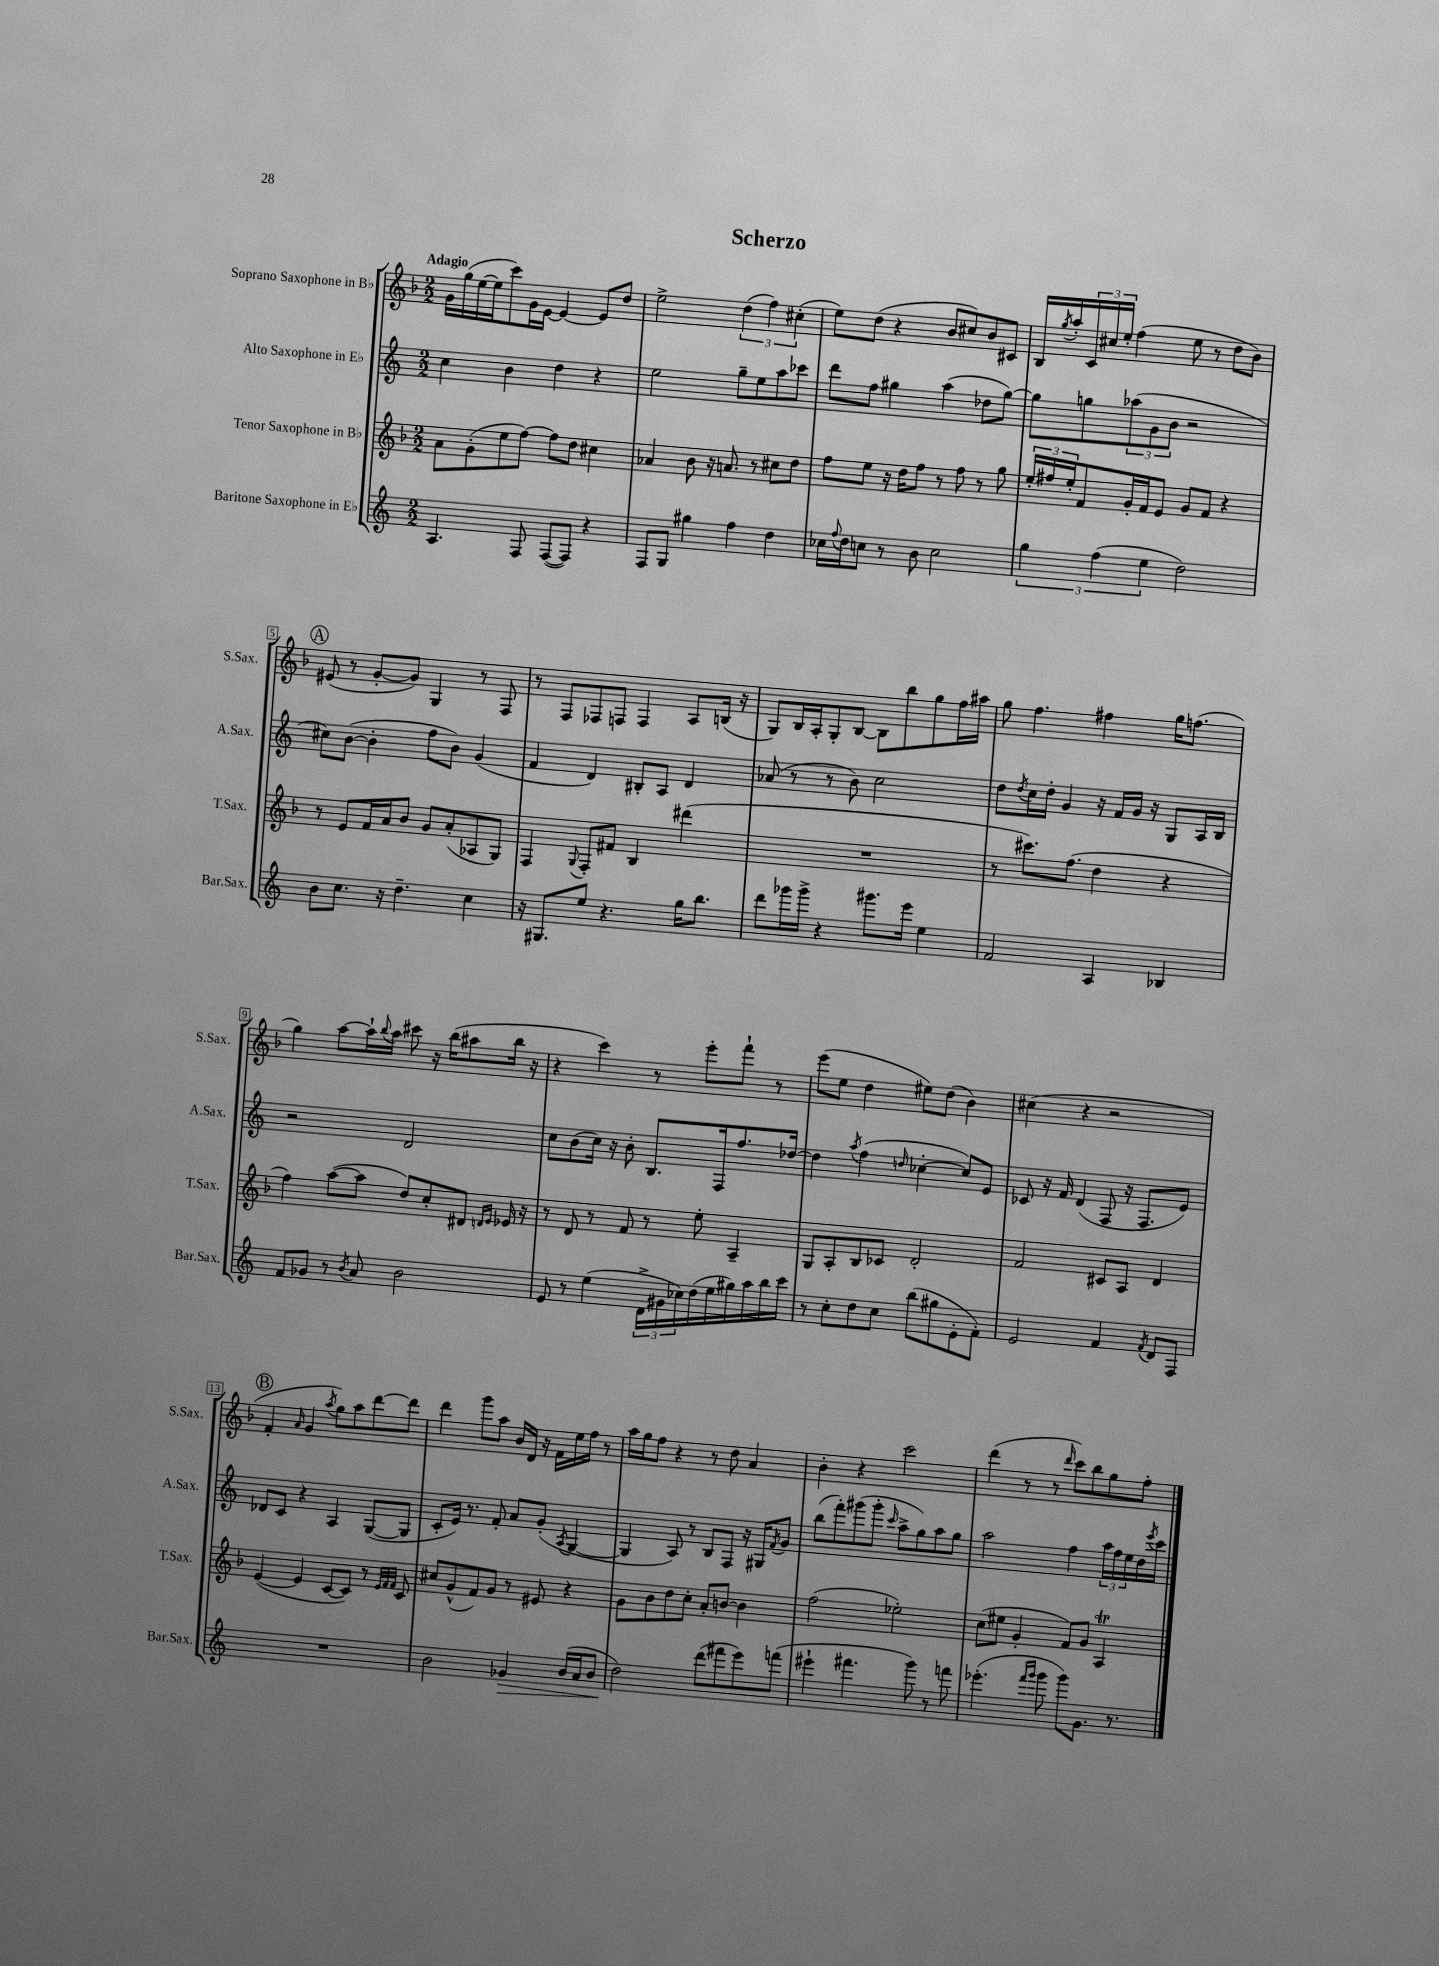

**kern	**dynam	**kern	**kern	**kern
*part4	*part4	*part3	*part2	*part1
*staff4	*staff4	*staff3	*staff2	*staff1
*I"Baritone Saxophone in E♭	*	*I"Tenor Saxophone in B♭	*I"Alto Saxophone in E♭	*I"Soprano Saxophone in B♭
*I'Bar.Sax.	*	*I'T.Sax.	*I'A.Sax.	*I'S.Sax.
*clefG2	*	*clefG2	*clefG2	*clefG2
*k[]	*	*k[b-]	*k[]	*k[b-]
*M2/2	*	*M2/2	*M2/2	*M2/2
=1	=1	=1	=1	=1
!	!	!	!	!LO:TX:a:B:t=Adagio
4.A/	.	8a\L	4cc\	16g\LL
.	.	.	.	(16gg\
.	.	(8g'\	.	[16ee\
.	.	.	.	16ee\J]
.	.	8ee\	4b\	8ccc\)
8F/	.	[8ff\J)	.	16g\L
.	.	.	.	[16e\JJ
([8F/L	.	8ff\L]	4dd\	4e/_
8F/J])	.	8dd\J	.	.
4r	.	4cc#X\	4r	8e/L]
.	.	.	.	8dd/J
=2	=2	=2	=2	=2
8F/L	.	4a-X/	2ee\	2ee^\
8G/J	.	.	.	.
4gg#X\	.	8b-\	.	.
.	.	16r	.	.
.	.	8.an/	.	.
4ff\	.	.	8gg~\L	(6dd\
.	.	8r	8ee\	.
.	.	.	.	6ff\)
4dd\	.	8cc#X\L	8aa\	.
.	.	.	.	(6cc#X'\
.	.	8dd\J	8ccc-X\J	.
=3	=3	=3	=3	=3
16cc-X\LL	.	8ff\L	8ddd\L	8ee\L)
8qqff/	.	.	.	.
16dd\J	.	.	.	.
8ccn\J	.	8ee\J	8ff\J	(8dd\J
8r	.	16r	4gg#X\	4r
.	.	16dd\KL	.	.
8b\	.	8ff\J	.	.
2cc\	.	8r	(4aa\	8b-/L
.	.	8ff\	.	8cc#X/)
.	.	8r	8dd-X\L	8b-/
.	.	8gg\	[8gg#\J)	8c#X/J
=4	=4	=4	=4	=4
6gg\	.	24ee'/LL	8gg#\L]	16B-/LL
.	.	24ff#X/	.	.
.	.	.	.	8qgg/
.	.	.	.	16aa'/
.	.	24ee'/J	.	.
.	.	8f/	8ggn\	24c/
(6ff\	.	.	.	24cc#X/
.	.	.	.	24ee'/JJ
.	.	16g'/L	(12aa-X\	(4ff\
.	.	16f/J	.	.
6ee\	.	.	12g\	.
.	.	8e/J	.	.
.	.	.	12b\J	.
2dd\)	.	8g/L	2r	8ee\
.	.	8f/J	.	8r
.	.	4r	.	8dd\L
.	.	.	.	8b-\J)
!!LO:LB:g=z
!!LO:REH:place=s1:t=A
=5	=5	=5	=5	=5
8b\L	.	8r	8cc#X\L)	(8e#X/
8.cc\J	.	8e/L	([8b\J	8r
.	.	16f/L	4b'\]	[8g'/L
16r	.	16a/J	.	.
4.dd~\	.	8b-/J	.	8g/J])
.	.	8g/L	8ff\L	4G/
.	.	(8a'/	8b\J)	.
4cc\	.	8A-X/	(4g/	8r
.	.	8G/J)	.	8F/
=6	=6	=6	=6	=6
16r	.	4F/	4f/	8r
8.G#X/L	.	.	.	.
.	.	.	.	8F/L
.	.	8qqG/	.	.
8ee/J	.	8F'/L	4d/)	8F-X/
4.r	.	8f#X/J	.	8Fn/J
.	.	4B-/	8B#X'/L	4F/
.	.	.	8A/J	.
16gg\KL	.	(4ddd#X\	4d/	8A/L
8.bb\J	.	.	.	.
.	.	.	.	(16Bn/Jk
.	.	.	.	16r
=7	=7	=7	=7	=7
8ddd\L	.	1r	(8a-X/	8G/L)
16ggg-X\L	.	.	8r	16B-/L
16ggg-^\JJ	.	.	.	16A'/J
4r	.	.	8r	8G'/
.	.	.	8b\)	[8B-/J
8.ggg#X\L	.	.	2cc\	8B-\L]
.	.	.	.	8bb-\
16eee\Jk	.	.	.	.
4ee\	.	.	.	8gg\
.	.	.	.	16ff\L
.	.	.	.	16aa#X\JJ
=8	=8	=8	=8	=8
2f/	.	8r	8dd\L	8gg\
.	.	.	8qdd/	.
.	.	8.ccc#X\L)	16cc\L	4.ff\
.	.	.	16dd'\JJ	.
.	.	.	4g/	.
.	.	(8.ff\J	.	.
4A/	.	4dd\	16r	4ff#X\
.	.	.	16f/LL	.
.	.	.	16g/JJ	.
.	.	.	16r	.
4B-X/	.	4r	8G/L	16gg\KL
.	.	.	.	(8.ffn\J
.	.	.	16A/L	.
.	.	.	16B/JJ	.
!!LO:LB:g=z
=9	=9	=9	=9	=9
8f/L	.	4ff\)	2r	4gg\)
8g-X/J	.	.	.	.
8r	.	([8aa\L	.	[8aa\L
8qb/	.	.	.	.
8a/	.	8aa\J]	.	16aa`\L]
.	.	.	.	8qqbb-/
.	.	.	.	16aa\JJ
2b\	.	8dd/L)	2d/	8ccc#X\
.	.	8cc'/	.	16r
.	.	.	.	(16bb-\KL
.	.	8d#X/J	.	8aa#X\
.	.	16qqdn/LL	.	.
.	.	16qqe/JJ	.	.
.	.	16e-X/	.	16bb-\Jk
.	.	16r	.	16r
=10	=10	=10	=10	=10
8e/	.	8r	8cc\L	4r
8r	.	8d/	(8b\	.
(4ee\	.	8r	16cc\Jk)	4ccc\)
.	.	.	16r	.
.	.	8f/	8b'\	.
24d^\LL	.	8r	8.B/L	8r
24g#X\	.	.	.	.
24cc-X\)	.	.	.	.
(16dd\	.	8ee'\	.	8eee'\L
16ee\	.	.	16F/k	.
16gg#X\)	.	4A~/	8.ff/	8fff`\J
16aa\	.	.	.	.
16bb\	.	.	.	8r
16ccc\JJ	.	.	[16dd-X/Jk	.
=11	=11	=11	=11	=11
8r	.	8G/L	4dd-\]	(8eee\L
8cc'\L	.	8A'/	.	8ee\J
.	.	.	8qaa/	.
8dd\	.	8B-/	(4ff\	4dd\
8cc\J	.	8c-X/J	.	.
.	.	.	16qqddn/	.
(8bb\L	.	2d'/	[4cc-X'\	8ee#X\L)
8gg#X\	.	.	.	(8dd\J
8e'\	.	.	8cc-/L])	4b-\)
8f'\J)	.	.	8e/J	.
=12	=12	=12	=12	=12
2e/	.	2f/	8c-X/	(4cc#X\
.	.	.	16r	.
.	.	.	16f/	.
.	.	.	(4d/	4r
4f/	.	8c#X/L	8F/	2r
.	.	8A/J	16r	.
.	.	.	8.F/L	.
8qf/	.	.	.	.
8d/L	.	4d/	.	.
8F/J	.	.	8e/J)	.
!!LO:LB:g=z
!!LO:REH:place=s1:t=B
=13	=13	=13	=13	=13
1r	.	([4e/	8d-X/L	4f'/
.	.	.	8c/J	.
.	.	.	.	16qqa/
.	.	4e/]	4r	4g/
.	.	.	.	8qaa/
.	.	[8c/L	4A/	8gg\L)
.	.	8c/J])	.	8aa\
.	.	8r	([8G/L	[8ddd\
.	.	32qqe/LLL	.	.
.	.	32qqf/	.	.
.	.	32qqf/JJJ	.	.
.	.	8c/	8G/J]	8ddd\J]
=14	=14	=14	=14	=14
2b\	.	8cc#X/L	8c'/L	4ddd\
.	.	(8g^^/	16e/Jk)	.
.	.	.	8.r	.
.	.	8f/)	.	8ggg\L
.	.	8g/J	8f'/	8aa\J
!	!LO:HP:b	!	!	!
4g-X/	>	8r	8a/L	16b-/LL
.	.	.	.	16d/JJ
.	.	8e#X/	(8g'/J	16r
.	.	.	.	16f\LL
.	.	.	8qA/	.
(16b/LL	.	4r	[4G/	16ee\
16a/J	.	.	.	16ff\JJ
8b/J	.	.	.	8r
=15	=15	=15	=15	=15
2dd\)	.	8g\L	4G/]	16aa\LL
.	.	.	.	16gg\J
.	.	8b-\	.	8ff\J
.	.	8dd\	8A/)	4r
.	.	8cc'\J	8r	.
(8ddd\L	]	8a'/L	8B/L	8r
8fff#X\	.	[8bn/J	8F/J	8dd\
8eee\)	.	4b\]	16r	4a/
.	.	.	16G#X/KL	.
.	.	.	8qf/	.
(8fffn\J	.	.	8g/J	.
=16	=16	=16	=16	=16
4eee#X`\	.	(2ff\	(8bb\L	4b-'\
.	.	.	8fff'\)	.
4.fff#X\	.	.	(8ggg#X\	4r
.	.	.	8ggg#'\J	.
.	.	.	16qqccc/	.
.	.	2ee-X'\)	8aa^\L	2ccc\
8ggg\)	.	.	8gg\)	.
8r	.	.	8aa\	.
8fffn\	.	.	8gg\J	.
=17	=17	=17	=17	=17
(4.eee-X'\	.	(8cc\L	2aa\	(4ddd\
.	.	8ee#X\J	.	.
.	.	4g'/	.	8r
16qqfff/LL	.	.	.	.
16qqggg/JJ	.	.	.	.
8ggg\	.	.	.	8r
.	.	.	.	16qqddd/
8ggg\L)	.	8f/L)	4ff\	8ccc\L)
8.g\J	.	8g/J	.	8bb-\
.	.	4At/	24aa\LL	8gg\
.	.	.	24ff\	.
8.r	.	.	.	.
.	.	.	24ee\	.
.	.	.	16dd\	8ff'\J
.	.	.	8qeee/	.
.	.	.	16ccc\JJ	.
==	==	==	==	==
*-	*-	*-	*-	*-
